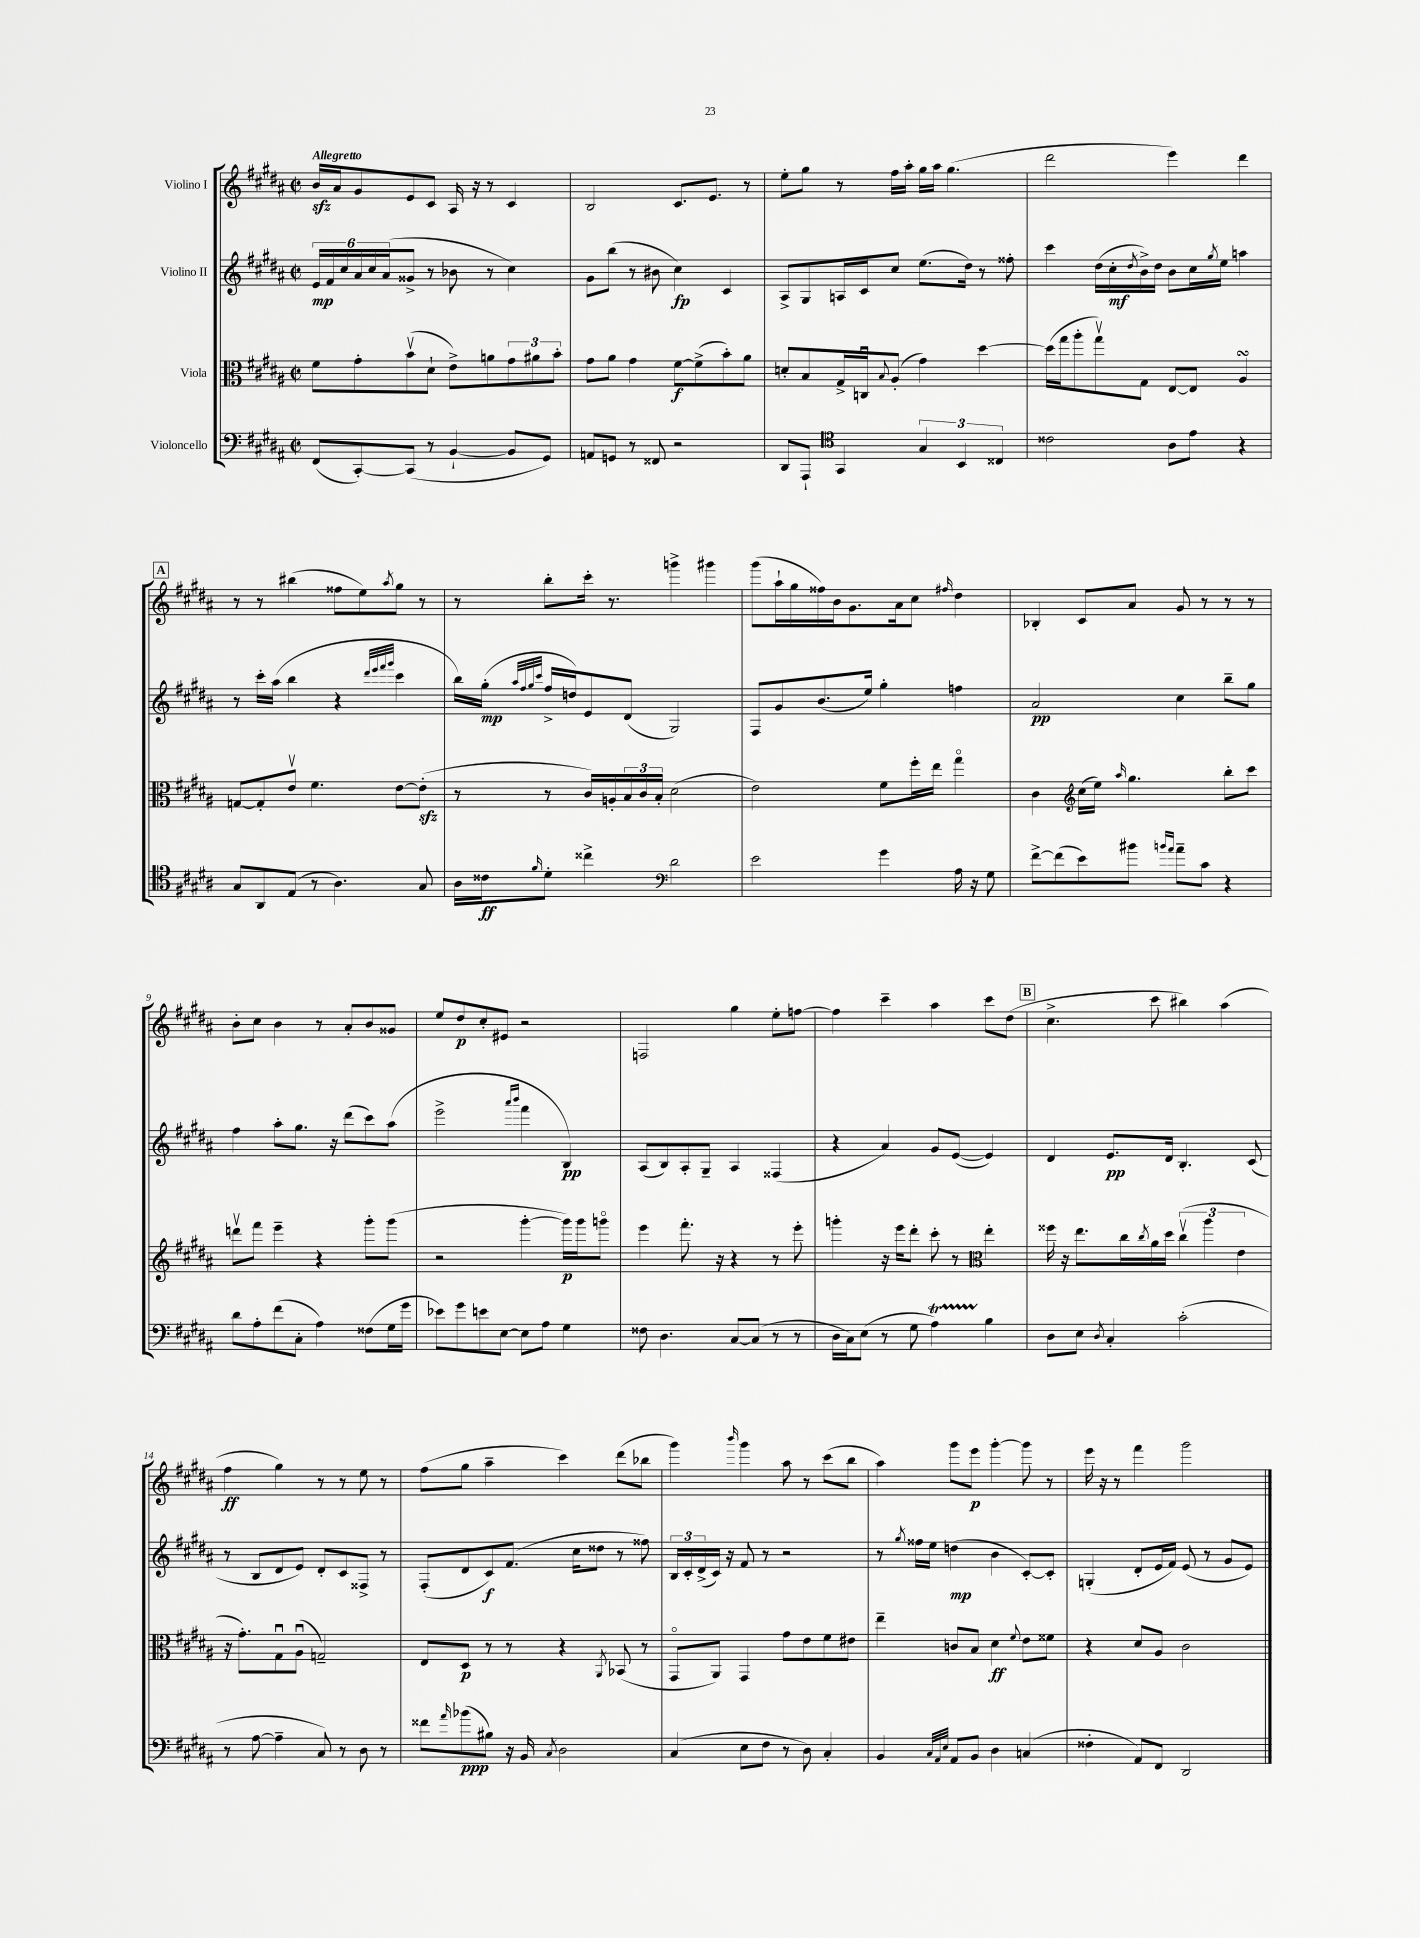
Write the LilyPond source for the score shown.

<<
\new StaffGroup <<
\new Staff = "s0" \with { instrumentName = "Violino I" } {
    \clef treble \key b \major \defaultTimeSignature \time 2/2 \tempo "Allegretto"
    b'16\sfz ais'16 gis'8 e'8 cis'8 ais16 r16 r8 cis'4 |
    b2 cis'8. e'8. r8 |
    e''8-. gis''8 r8 fis''16 ais''16-. gis''16 ais''16 gis''4.( |
    dis'''2 e'''4) dis'''4 |
    \mark \markup { \box "A" } r8 r8 bis''4( fisis''8 e''8) \acciaccatura { ais''8 } gis''8 r8 |
    r8 b''8-. cis'''16-. r8. g'''4-> gis'''4 |
    gis'''8( ais''16-! gis''16 fisis''16) b'16 gis'8. ais'16 cis''8 \grace { fis''16 } dis''4 |
    bes4-. cis'8 ais'8 gis'8 r8 r8 r8 |
    b'8-. cis''8 b'4 r8 ais'8-. b'8 gisis'8 |
    e''8 dis''8\p cis''8-. eis'8 r2 |
    f2 gis''4 e''8-. f''8~ |
    f''4 cis'''4-- ais''4 cis'''8 dis''8( |
    \mark \markup { \box "B" } cis''4.-> cis'''8 bis''4) ais''4( |
    fis''4\ff gis''4) r8 r8 e''8 r8 |
    fis''8( gis''8 ais''4-- cis'''4) dis'''8( bes''8 |
    gis'''4) \grace { b'''16 } gis'''4 ais''8 r8 cis'''8( b''8 |
    ais''4) gis'''8 e'''8\p gis'''4~-. gis'''8 r8 |
    e'''16 r16 r8 fis'''4 gis'''2 \bar "|." |
}
\new Staff = "s1" \with { instrumentName = "Violino II" } {
    \clef treble \key b \major \defaultTimeSignature \time 2/2
    \tuplet 6/4 { e'16\mp fis'16 cis''16 ais'16 cis''16 ais'16( } gisis'8-> r8 bes'8 r8 cis''4) |
    gis'8 b''8( r8 bis'8 cis''4\fp) cis'4 |
    ais8-> gis8 a16 cis'16 cis''8 e''8.( dis''16) r8 fisis''8-. |
    cis'''4 dis''16( cis''16-.\mf \acciaccatura { dis''8 } b'16->) dis''16 b'8 cis''16 \acciaccatura { gis''8 } e''16 a''4 |
    \mark \markup { \box "A" } r8 cis'''16-. ais''16( b''4 r4 \grace { dis'''32 e'''32 fis'''32 gis'''32 } cis'''4 |
    b''16) gis''16-.\mp( \grace { ais''32 fis''32 gis''32 cis'''32 } fis''16-> d''16) e'8 dis'8( gis2) |
    fis8 gis'8 b'8.( e''16) gis''4-. f''4 |
    ais'2\pp cis''4 b''8-- gis''8 |
    fis''4 ais''8-. gis''8. r16 dis'''8( cis'''8) ais''8( |
    e'''2-> \grace { ais'''16 b'''16 } fis'''4 b4\pp) |
    ais8( b8) ais8-. gis8-- ais4 fisis4( |
    r4 ais'4) gis'8 e'8~( e'4) |
    \mark \markup { \box "B" } dis'4 e'8.\pp dis'16 b4.-. cis'8( |
    r8 b8 dis'8 e'8) dis'8-. cis'8 fisis8-> r8 |
    fis8-.( dis'8 cis'8\f) fis'8.( cis''16 disis''8 r8 fisis''8) |
    \tuplet 3/2 { b16 cis'16-. dis'16->( } cis'16) r16 fis'8 r8 r2 |
    r8 \acciaccatura { gis''8 } fisis''16 e''16 d''4\mp( b'4 cis'8~-.) cis'8-. |
    g4-.( dis'8-. e'16 fis'16) e'8( r8 gis'8 e'8) \bar "|." |
}
\new Staff = "s2" \with { instrumentName = "Viola" } {
    \clef alto \key b \major \defaultTimeSignature \time 2/2
    fis'8 gis'8-. b'8\upbow( dis'8-! e'8->) a'8 \tuplet 3/2 { gis'8 ais'8 b'8-. } |
    gis'8 ais'8 gis'4 fis'8~\f fis'8->( b'8-.) ais'8 |
    d'8-. b8 gis16-> c16\downbow \appoggiatura { b8 } ais8-.( gis'4) dis''4~ |
    dis''16( gis''16 ais''8-. gis''8\upbow) gis8 e8~ e8 ais4\turn |
    \mark \markup { \box "A" } g8~ g8-. e'8\upbow fis'4. e'8~ e'8-.\sfz( |
    r8 r8 cis'16) a16-. \tuplet 3/2 { b16 cis'16 b16-. } dis'2( |
    e'2) fis'8 fis''16-. e''16 gis''4\flageolet |
    cis'4 \clef treble cis''16( e''16) \grace { ais''16 } gis''4. b''8-. cis'''8 |
    d'''8\upbow fis'''8 e'''4-- r4 gis'''8-. gis'''8( |
    r2 gis'''4~-. gis'''16\p) gis'''16 g'''8\flageolet |
    e'''4 fis'''8.-. r16 r4 r8 e'''8-. |
    g'''4-. r16 e'''16 dis'''8-. cis'''8-. r8 \clef alto e''4-. |
    \mark \markup { \box "B" } fisis''16 r16 e''8. cis''16 \acciaccatura { cis''8 } ais'16 dis''16 \tuplet 3/2 { cis''4\upbow( ais''4 e'4 } |
    r16 gis'8.-.) gis8\downbow ais8\downbow( g2--) |
    e8 dis8\p r8 r8 r4 \acciaccatura { ais,8 } bes,8( r8 |
    gis,8\flageolet ais,8) gis,4 gis'8 e'8 fis'8 eis'8 |
    e''4-- c'8 b8 dis'4\ff \appoggiatura { fis'8 } e'8 fisis'8 |
    r4 dis'8 ais8 cis'2 \bar "|." |
}
\new Staff = "s3" \with { instrumentName = "Violoncello" } {
    \clef bass \key b \major \defaultTimeSignature \time 2/2
    fis,8( cis,8~-.) cis,8( r8 b,4~-! b,8 gis,8) |
    a,8 g,8 r8 fisis,8 r2 |
    dis,8 ais,,8-! \clef tenor gis,4 \tuplet 3/2 { gis4 b,4 cisis4 } |
    cisis'2 ais8 e'8 r4 |
    \mark \markup { \box "A" } gis8 ais,8 e8( r8 ais4.) gis8 |
    ais16 cisis'16\ff \grace { fis'16 } dis'8-. cisis''4-> \clef bass dis'2 |
    e'2 gis'4 ais16 r16 gis8 |
    fis'8~-> fis'8( e'8) bis'8 \grace { b'16 ais'16 } ais'8-- cis'8 r4 |
    dis'8 ais8-. fis'8( cis8-. ais4) fisis8( gis16 gis'16 |
    ees'8) gis'8 e'8 e8~ e8 ais8 gis4 |
    fisis8 dis4. cis8~ cis8( r8 r8 |
    dis16 cis16) e8( r8 gis8 ais4\startTrillSpan) b4\stopTrillSpan |
    \mark \markup { \box "B" } dis8 e8 \acciaccatura { dis8 } cis4-. cis'2-.( |
    r8 ais8~ ais4-- cis8) r8 dis8 r8 |
    fisis'8 \grace { ais'16 } bes'8\ppp( bis8) r16 b,16 \acciaccatura { cis8 } dis2 |
    cis4( e8 fis8 r8 dis8) cis4-. |
    b,4 \grace { cis32 ais,32 e32 } ais,8 b,8 dis4 c4( |
    fisis4-. ais,8) fis,8 dis,2 \bar "|." |
}
>>
>>
